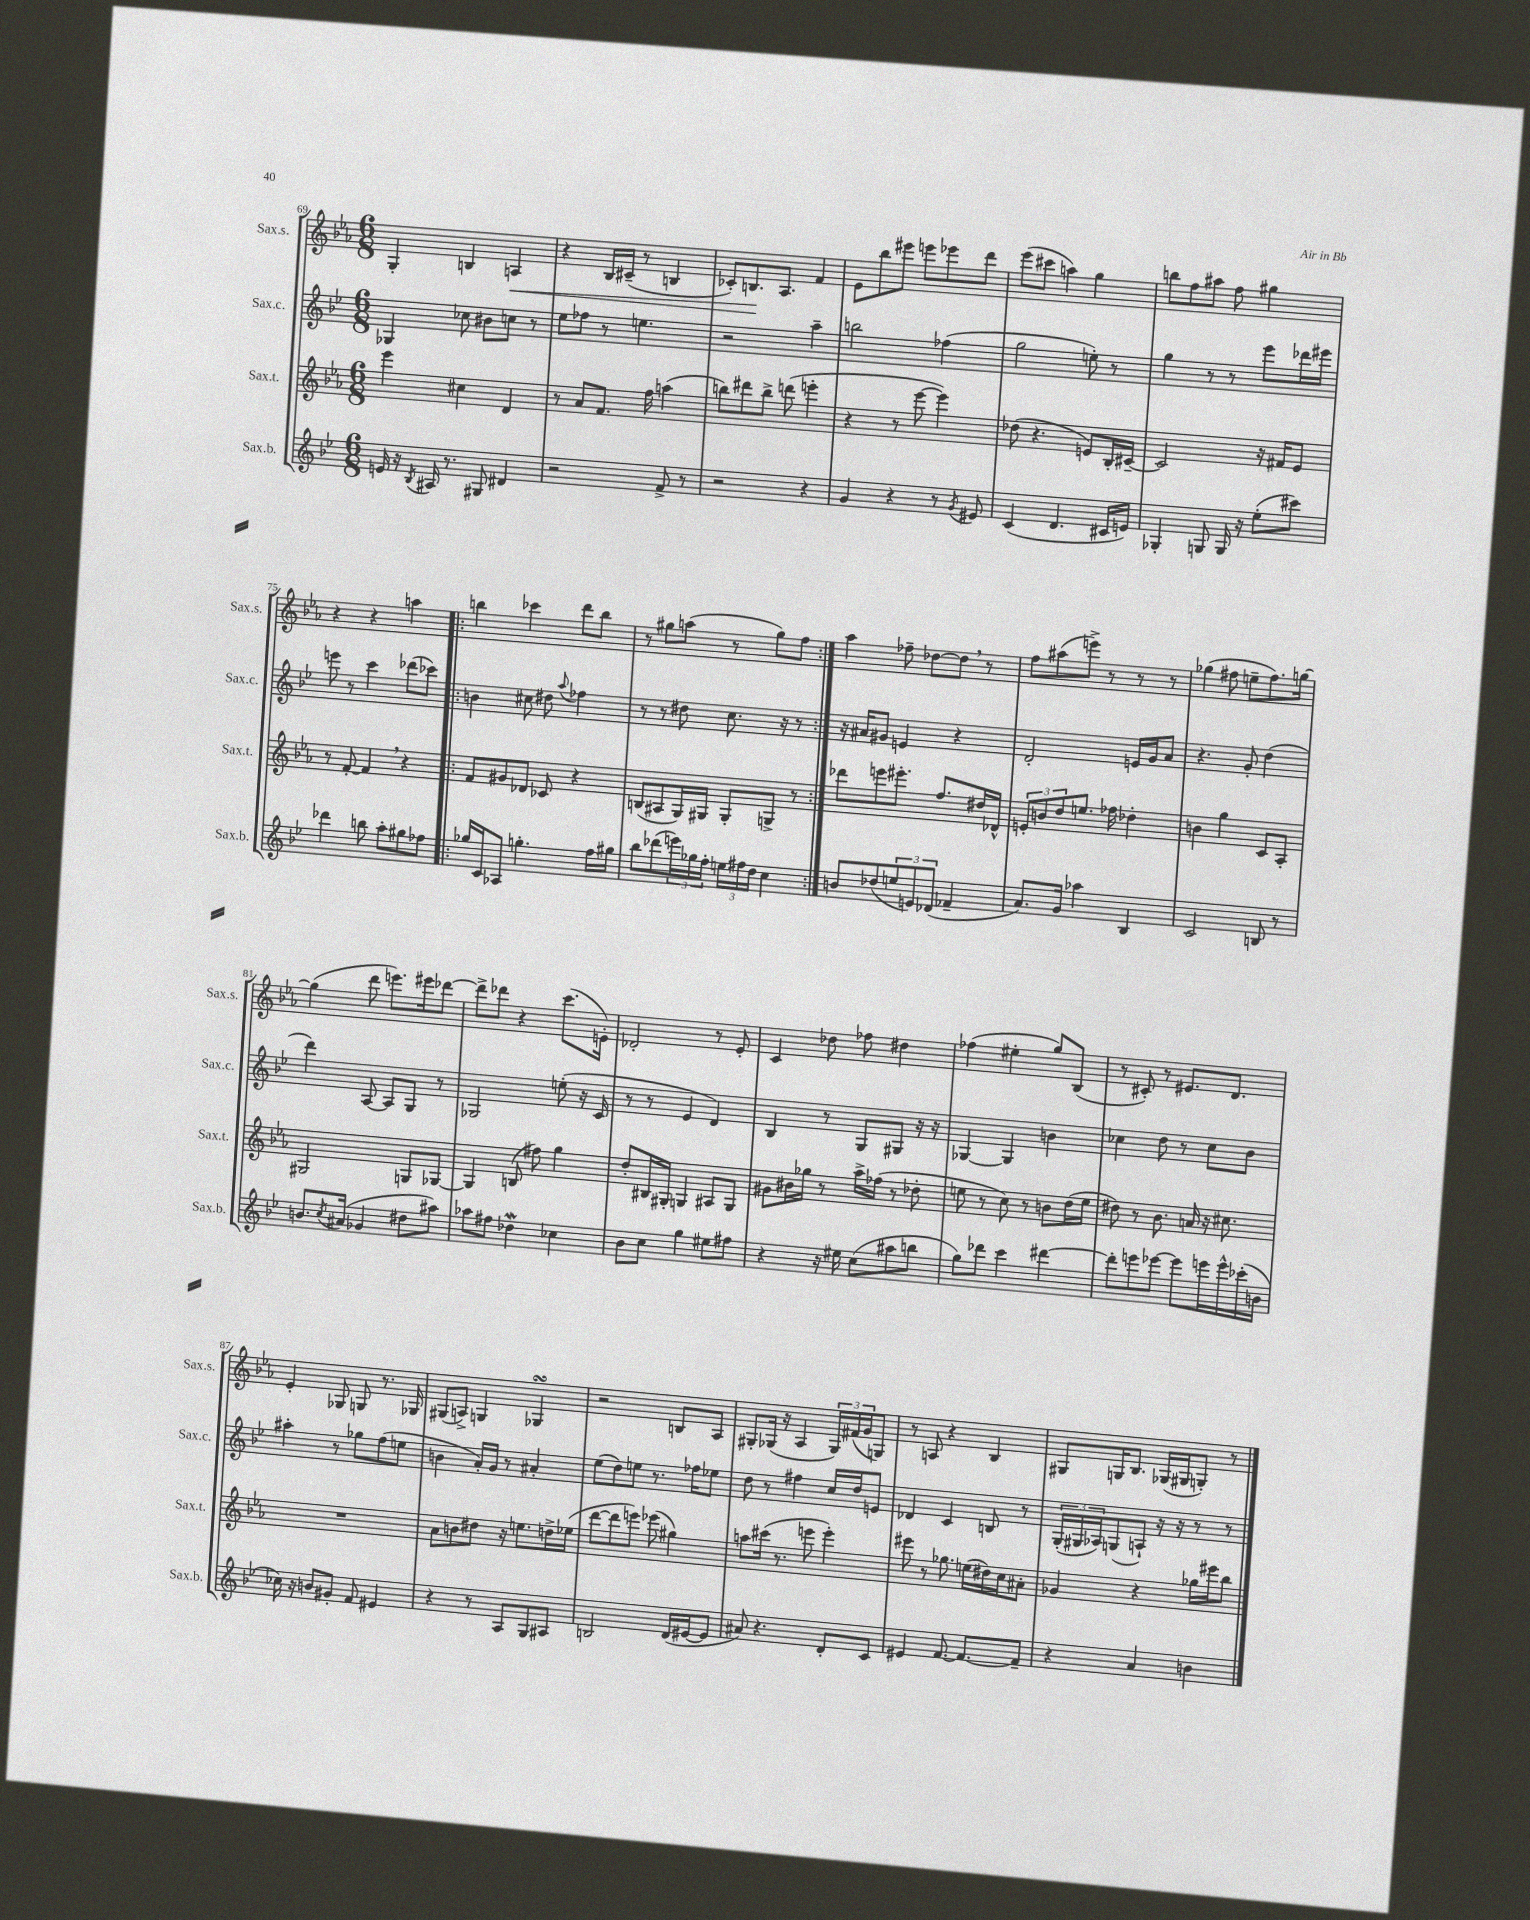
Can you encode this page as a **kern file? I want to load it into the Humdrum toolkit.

**kern	**kern	**kern	**kern	**dynam
*part4	*part3	*part2	*part1	*part1
*staff4	*staff3	*staff2	*staff1	*staff1
*I"Sax.b.	*I"Sax.t.	*I"Sax.c.	*I"Sax.s.	*
*I'Sax.b.	*I'Sax.t.	*I'Sax.c.	*I'Sax.s.	*
*clefG2	*clefG2	*clefG2	*clefG2	*
*k[b-e-]	*k[b-e-a-]	*k[b-e-]	*k[b-e-a-]	*
*M6/8	*M6/8	*M6/8	*M6/8	*
=69	=69	=69	=69	=69
16en/	4eee-\	4G-X/	4G'/	.
16r	.	.	.	.
8qB-/	.	.	.	.
16A#X/	.	.	.	.
8.r	.	.	.	.
.	4cc#X\	8cc-X\	4Bn/	.
8G#X/	.	8b#X\L	.	.
!	!	!	!	!LO:HP:b
4d#X/	4d/	8ccn\J	4An/	<
.	.	8r	.	.
=70	=70	=70	=70	=70
2r	8r	8ee-\L	4r	.
.	8a-/L	8ff-X\J	.	.
.	8.f/J	8r	16B-/LL	.
.	.	.	(16c#X~/JJ	.
.	.	4.een\	8r	.
.	16ff\	.	.	.
8f^/	(4aan\	.	4Bn/	.
8r	.	.	.	.
=71	=71	=71	=71	=71
2r	8bbn\L)	2r	8c-X'/L)	.
.	8ddd#X\	.	8.Bn/	.
.	8bb^\J	.	.	.
.	.	.	8.A-/J	[
.	(8dddn\	.	.	.
4r	4eeen'\	4aa~\	4f/	.
=72	=72	=72	=72	=72
4g/	4r	2bbn\	8e-\L	.
.	.	.	8bb-\	.
4r	8r	.	8eee#X\J	.
.	[8eee-\	.	8eeen\L	.
8r	4eee-\])	(4ff-X\	8eee-X\	.
8qg/	.	.	.	.
8e#X/	.	.	8ddd\J	.
=73	=73	=73	=73	=73
(4c/	(8dd-X\	2gg\	(8eee-\L	.
.	4.r	.	8ccc#X\J	.
4.d/	.	.	4aan\)	.
.	8en/L)	8een'\)	4gg\	.
16c#X/LL	16B-'/L	8r	.	.
16en/JJ)	[16c#X~/JJ	.	.	.
=74	=74	=74	=74	=74
4G-X'/	2c#/]	4gg\	8bbn\L	.
.	.	.	8ff\	.
8Gn/	.	8r	8aa#X\J	.
16G/	.	8r	8ff\	.
16r	.	.	.	.
(8ee-'\L	16r	8eee-\L	4gg#X\	.
.	16f#X/KL	.	.	.
8ccc#X\J)	8e-/J	16ddd-X\L	.	.
.	.	16eee#X\JJ	.	.
!!LO:LB:g=z
=75	=75	=75	=75	=75
4ddd-X\	8r	8eeen\	4r	.
.	[8f'/	8r	.	.
8bbn\	4f,/]	4ccc\	4r	.
8aa'\L	.	.	.	.
8gg#X\	4r	(8ddd-X\L	4aan\	.
8ff-X\J	.	8ccc-X\J)	.	.
=76!|:	=76!|:	=76!|:	=76!|:	=76!|:
16gg-X/LL	8f/L	4bn\	4bbn\	.
16c/J	.	.	.	.
8A-X/J	8g#X/	.	.	.
4.ggn'\	8d-X/J	8cc#X\	4ccc-X\	.
.	8c-X/	8dd#X\	.	.
.	.	8qqaa/	.	.
.	4r	4ff-X\	8ddd\L	.
16ff\LL	.	.	8bb\J	.
16gg#X\JJ	.	.	.	.
=77	=77	=77	=77	=77
8bb-\L	(8Bn/L	8r	8r	.
(8ddd-X\	8A#X/	8r	8gg#X\L	.
24eeen\L)	16G/L)	8dd#X\	(8aan\J	.
24gg-X\	.	.	.	.
.	16G#X/JJ	.	.	.
24ff'\JJ	.	.	.	.
24een\LL	8G#'/L	8.cc\	8r	.
24ff#X\	.	.	.	.
24dd\JJ	.	.	.	.
4cc\	8Gn^/J	.	8gg#\L)	.
.	.	16r	.	.
.	8r	8r	8ff\J	.
=78:|!	=78:|!	=78:|!	=78:|!	=78:|!
8bn/L	8ddd-X\L	16r	4aa-\	.
.	.	16a#X/KL	.	.
(8dd-X/	8eeen\	8g#X/J	.	.
12een/	8.eee#X'\J	4en/	8ff-X~\	.
12en/)	.	.	.	.
.	.	.	[8dd-X\L	.
(12d-X/J	.	.	.	.
.	8.ff/L	.	.	.
4f-X~/	.	4r	8dd-,\J]	.
.	16dd#X/L	.	8r	.
.	16d-X^^/JJ	.	.	.
=79	=79	=79	=79	=79
8.a/L)	12en'/L	2d'/	8ff\L	.
.	12bn/	.	.	.
.	.	.	(8aa#X\	.
.	12dd/	.	.	.
16g/Jk	.	.	.	.
4aa-X\	8.een/J	.	8eeen^\J)	.
.	.	.	8r	.
.	16ff-X\	.	.	.
4B-/	4dd-X'\	16en/LL	8r	.
.	.	16g/J	.	.
.	.	8a/J	8r	.
=80	=80	=80	=80	=80
2c/	4bn\	4.r	(4gg-X\	.
.	4gg\	.	8ff#X\	.
.	.	8g'/	8een~\L	.
8Bn/	8c/L	(4dd\	8.ff#\)	.
8r	8A-'/J	.	.	.
.	.	.	[16ggn\Jk	.
!!LO:LB:g=z
=81	=81	=81	=81	=81
8.bn/L	2G#X/	4ddd\)	(4gg\]	.
8qcc/	.	.	.	.
(16a#X/Jk	.	.	.	.
4g-X/	.	[8A/	8ddd\	.
.	.	8A/L]	8.eeen\L)	.
8dd#X\L	8Gn/L	8G/J	.	.
.	.	.	16eee#X\k	.
8aa#X\J)	[8G-X/J	8r	[8ddd-X\J	.
=82	=82	=82	=82	=82
8aa-X\L	4G-/]	2G-X/	8ddd-^\L]	.
8ff#X\J	.	.	8ddd-X\J	.
4dd-Xw\	(8Bn/	.	4r	.
.	8ff#X\)	.	.	.
4cc-X\	4gg\	(8een'\	(8.ccc\L	.
.	.	16r	.	.
.	.	16c/	16en'\Jk)	.
=83	=83	=83	=83	=83
8b-\L	8dd'/L	8r	2d-X'/	.
8cc\J	16B#X/L	8r	.	.
.	16G#X'/JJ	.	.	.
4gg\	4Gn/	4e-/	.	.
8ee#X\L	8A#X/L	4d/)	8r	.
8ff#X\J	8G/J	.	8e-'/	.
=84	=84	=84	=84	=84
4r	8g#X\L	4B-/	4c/	.
.	16b#X\L	.	.	.
.	16gg-X\JJ	.	.	.
16r	8r	8r	8dd-X\	.
16ee#X\	.	.	.	.
(8cc\L	16aa-^\LL	8G/L	8ff-X\	.
.	(16ff-X\JJ	.	.	.
8aa#X\	8r	8G#X/J	4dd#X\	.
8bbn\J	8dd-X'\	16r	.	.
.	.	16r	.	.
=85	=85	=85	=85	=85
8gg\L)	8een\	[4G-X/	(4ff-X\	.
8ddd-X\J	8r	.	.	.
4ccc\	8cc\)	4G-/]	4ee#X'\	.
.	8r	.	.	.
[4ddd#X\	8bn\L	4bn\	8gg/L)	.
.	(16dd\L	.	(8B-/J	.
.	16ee\JJ	.	.	.
=86	=86	=86	=86	=86
8ddd#'\L]	8dd#X\)	4cc-X\	8r	.
8eeen\	8r	.	8c#X'/)	.
[8eee-X\J	8.b-\	8dd\	8r	.
8eee-\L]	.	8r	8.e#X/L	.
.	16an/	.	.	.
16eeen\L	16r	8cc-\L	.	.
16eee^^\	8.cc#X\	.	8.d/J	.
(16ccc-X'\	.	8b-\J	.	.
16bn\JJ	.	.	.	.
!!LO:LB:g=z
=87	=87	=87	=87	=87
16cc-X\)	2.r	4aa#X'\	4e-'/	.
16r	.	.	.	.
8bn/L	.	.	.	.
8g#X'/J	.	8r	8G-X/	.
8f/	.	8gg-X\L	8Gn/	.
4e#X/	.	(8ff\	8.r	.
.	.	8een\J	.	.
.	.	.	16G-X/	.
=88	=88	=88	=88	=88
4r	8a-\L	4bn\	(8G#X/L	.
.	8bn\	.	8An^/J)	.
8r	8dd#X\J	16a'/LL)	4Gn/	.
.	.	16g/JJ	.	.
8A/L	16r	8r	.	.
.	8.een\L	.	.	.
8G/	.	4a#X'/	4G-XsSSs/	.
8A#X/J	16ddn^\L	.	.	.
.	(16ee-X\JJ	.	.	.
=89	=89	=89	=89	=89
2Bn/	[8ddd\L	(8ee-\L	2r	.
.	8ddd\]	8dd\)	.	.
.	8eeen\J)	8een\J	.	.
.	(8eee-X\	8.r	.	.
(16d/LL	4gg#X\)	.	8Bn/L	.
[16e#X/J	.	16ff-X\KL	.	.
8e#/J]	.	8ee-X\J	8A-/J	.
=90	=90	=90	=90	=90
8a#X/)	8aan\L	8dd\	8G#X'/L	.
4.r	(16ccc#X\Jk	8r	(16G-X/Jk	.
.	8.r	.	16r	.
.	.	4ff#X\	4A-/	.
.	8eeen\	.	.	.
8d'/L	4eee'\)	16cc/LL	24G-/LL)	.
.	.	.	(24f#X/	.
.	.	16dd/J	.	.
.	.	.	24g/J	.
8c/J	.	8en/J	8Gn/J)	.
=91	=91	=91	=91	=91
4e#X/	8eee#X\	4d-X/	8r	.
.	8r	.	8An/	.
[8.f/	8.gg-X\	4c/	4r	.
8.f/L_	(16een\LL	.	.	.
.	16dd#X\)	8Bn/	4B-/	.
.	16cc\J	.	.	.
8f~/J]	8a#X'\J	8r	.	.
=92	=92	=92	=92	=92
4r	4g-X/	(24G'/LL	8G#X/L	.
.	.	24G#X/	.	.
.	.	24A-X/J)	.	.
.	.	(8Gn/	16Gn/K	.
.	.	.	8.B-/J	.
4a/	4r	8An`/J)	.	.
.	.	16r	(16G-X/LL	.
.	.	16r	16G#X/J	.
4bn\	16gg-X\LL	8r	8Gn'/J)	.
.	16eee#X\J	.	.	.
.	8bb-\J	8r	8r	.
==	==	==	==	==
*-	*-	*-	*-	*-
